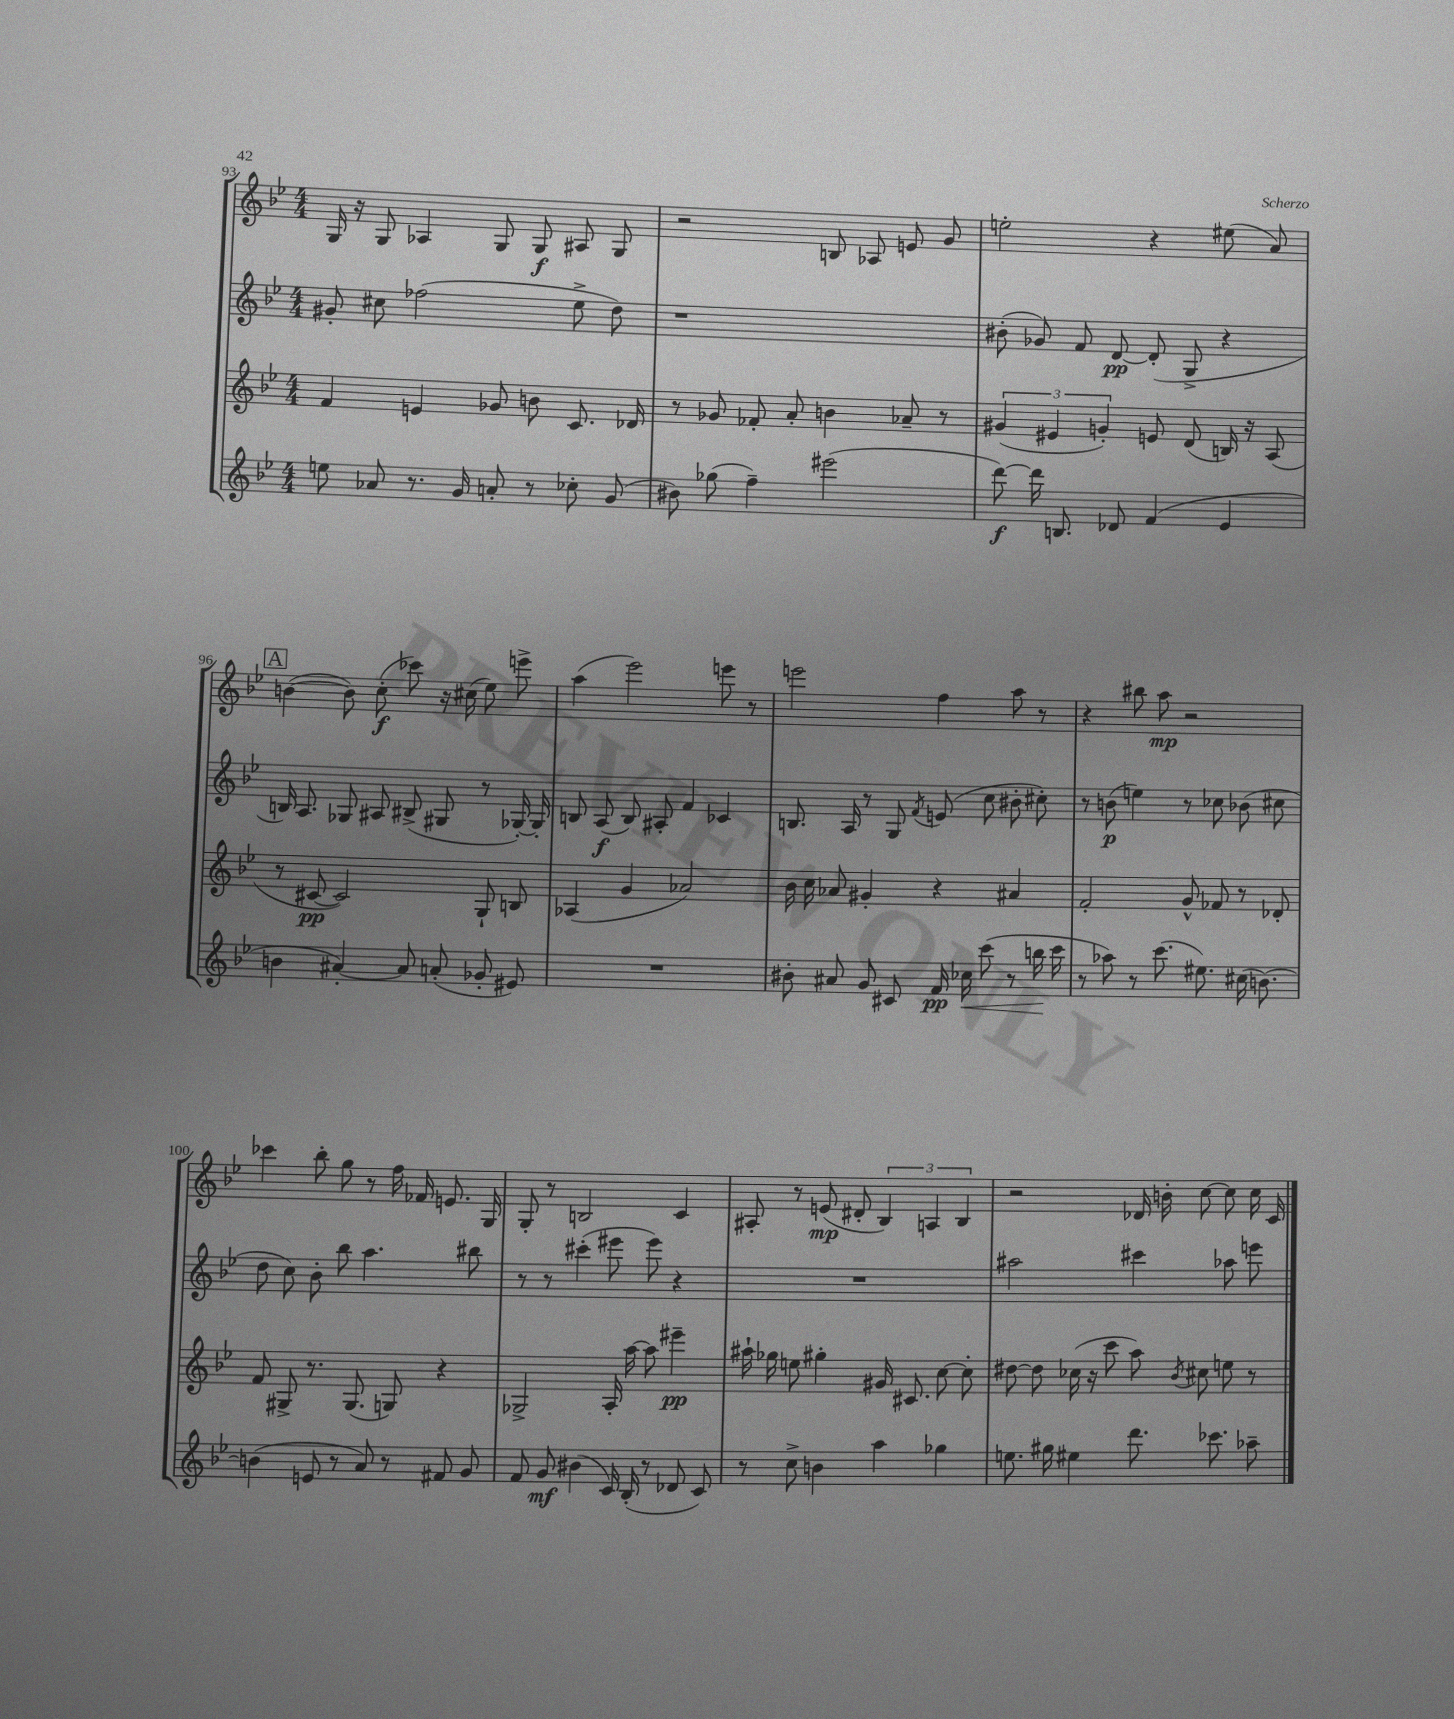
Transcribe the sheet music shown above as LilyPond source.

<<
\new StaffGroup <<
\new Staff = "s0" {
    \clef treble \key bes \major \numericTimeSignature \time 4/4
    \autoBeamOff g16 r16 g8 aes4 g8 g8\f ais8 g8 |
    r2 b8 aes8 e'8 g'8 |
    e''2-. r4 eis''8( a'8) |
    \mark \markup { \box "A" } b'4~( b'8) c''8-.\f( ces'''8) r16 cis''16( ees''8) e'''8-> |
    a''4( ees'''2) e'''8 r8 |
    e'''2 f''4 a''8 r8 |
    r4 bis''8 a''8\mp r2 |
    ces'''4 bes''8-. g''8 r8 f''16 fes'16 e'8. g16 |
    g8-. r8 b2 c'4 |
    ais8-. r8 e'8\mp( dis'8-. \tuplet 3/2 { bes4) a4 bes4 } |
    r2 des'16 b'16-. c''8~ c''8 c''16 c'16 \bar "|." |
}
\new Staff = "s1" {
    \clef treble \key bes \major \numericTimeSignature \time 4/4
    \autoBeamOff gis'8-. cis''8 fes''2( ees''8-> d''8) |
    r1 |
    bis'8-.( ges'8) f'8 d'8~\pp d'8-.( g8-> r4 |
    \mark \markup { \box "A" } b16) a8. ges8 ais8 bis8->( gis8 r8 ges16~-.) ges16-. |
    b8 a8\f( b8) ais8-. f'4 ces'4 |
    b8. a16 r8 g8 \acciaccatura { f'8 } e'8( c''8 bis'8-. cis''8-.) |
    r8 b'8\p( e''4) r8 ces''8 bes'8( cis''8 |
    d''8 c''8) bes'8-. bes''8 a''4. bis''8 |
    r8 r8 cis'''4-.( eis'''8 eis'''8) r4 |
    R1 |
    ais''2 cis'''4 aes''8 e'''8 \bar "|." |
}
\new Staff = "s2" {
    \clef treble \key bes \major \numericTimeSignature \time 4/4
    \autoBeamOff f'4 e'4 ges'8 b'8 c'8. des'16 |
    r8 ges'8 fes'8-. a'8-. b'4 aes'8-- r8 |
    \tuplet 3/2 { gis'4( eis'4 g'4-.) } e'8 d'8( b16) r16 a8( |
    \mark \markup { \box "A" } r8 cis'8~\pp cis'2) g8-! b8 |
    aes4( g'4 aes'2) |
    bes'16 c''16 aes'8 gis'4-. r4 ais'4 |
    f'2-. g'8-^ fes'8 r8 des'8-. |
    f'8 gis8-> r8. gis8.( g8) r4 |
    ges2-> a16-. a''16~ a''8 eis'''4--\pp |
    ais''16-! ges''16 e''8 gis''4-. gis'16 cis'8. c''8~ c''8-. |
    dis''8~ dis''8 ces''16( r16 c'''8 a''8) \acciaccatura { bes'8 } cis''8 e''8 r8 \bar "|." |
}
\new Staff = "s3" {
    \clef treble \key bes \major \numericTimeSignature \time 4/4
    \autoBeamOff e''8 aes'8 r8. g'16 a'8-. r8 ces''8-. g'8( |
    bis'8) ges''8( f''4--) eis'''2( |
    d'''8~\f) d'''16 b8. des'8 f'4( ees'4 |
    \mark \markup { \box "A" } b'4 ais'4~-.) ais'8 a'8-.( ges'8-. eis'8) |
    R1 |
    bis'8-. ais'8 g'8 cis'8 f'16\pp ces''16\< c'''8( r8 b''16\! c'''16 |
    r8 aes''8) r8 c'''8.( eis''8.) cis''16( b'8.~) |
    b'4( e'8 r8 a'8) r8 fis'8 g'8 |
    f'8 g'8\mf bis'4( c'16) bes16-.( r8 des'8 c'8) |
    r8 c''8-> b'4 a''4 ges''4 |
    e''8. gis''16 eis''4 d'''8. ces'''8. aes''8-- \bar "|." |
}
>>
>>
\layout { \context { \Score currentBarNumber = #93 } }
